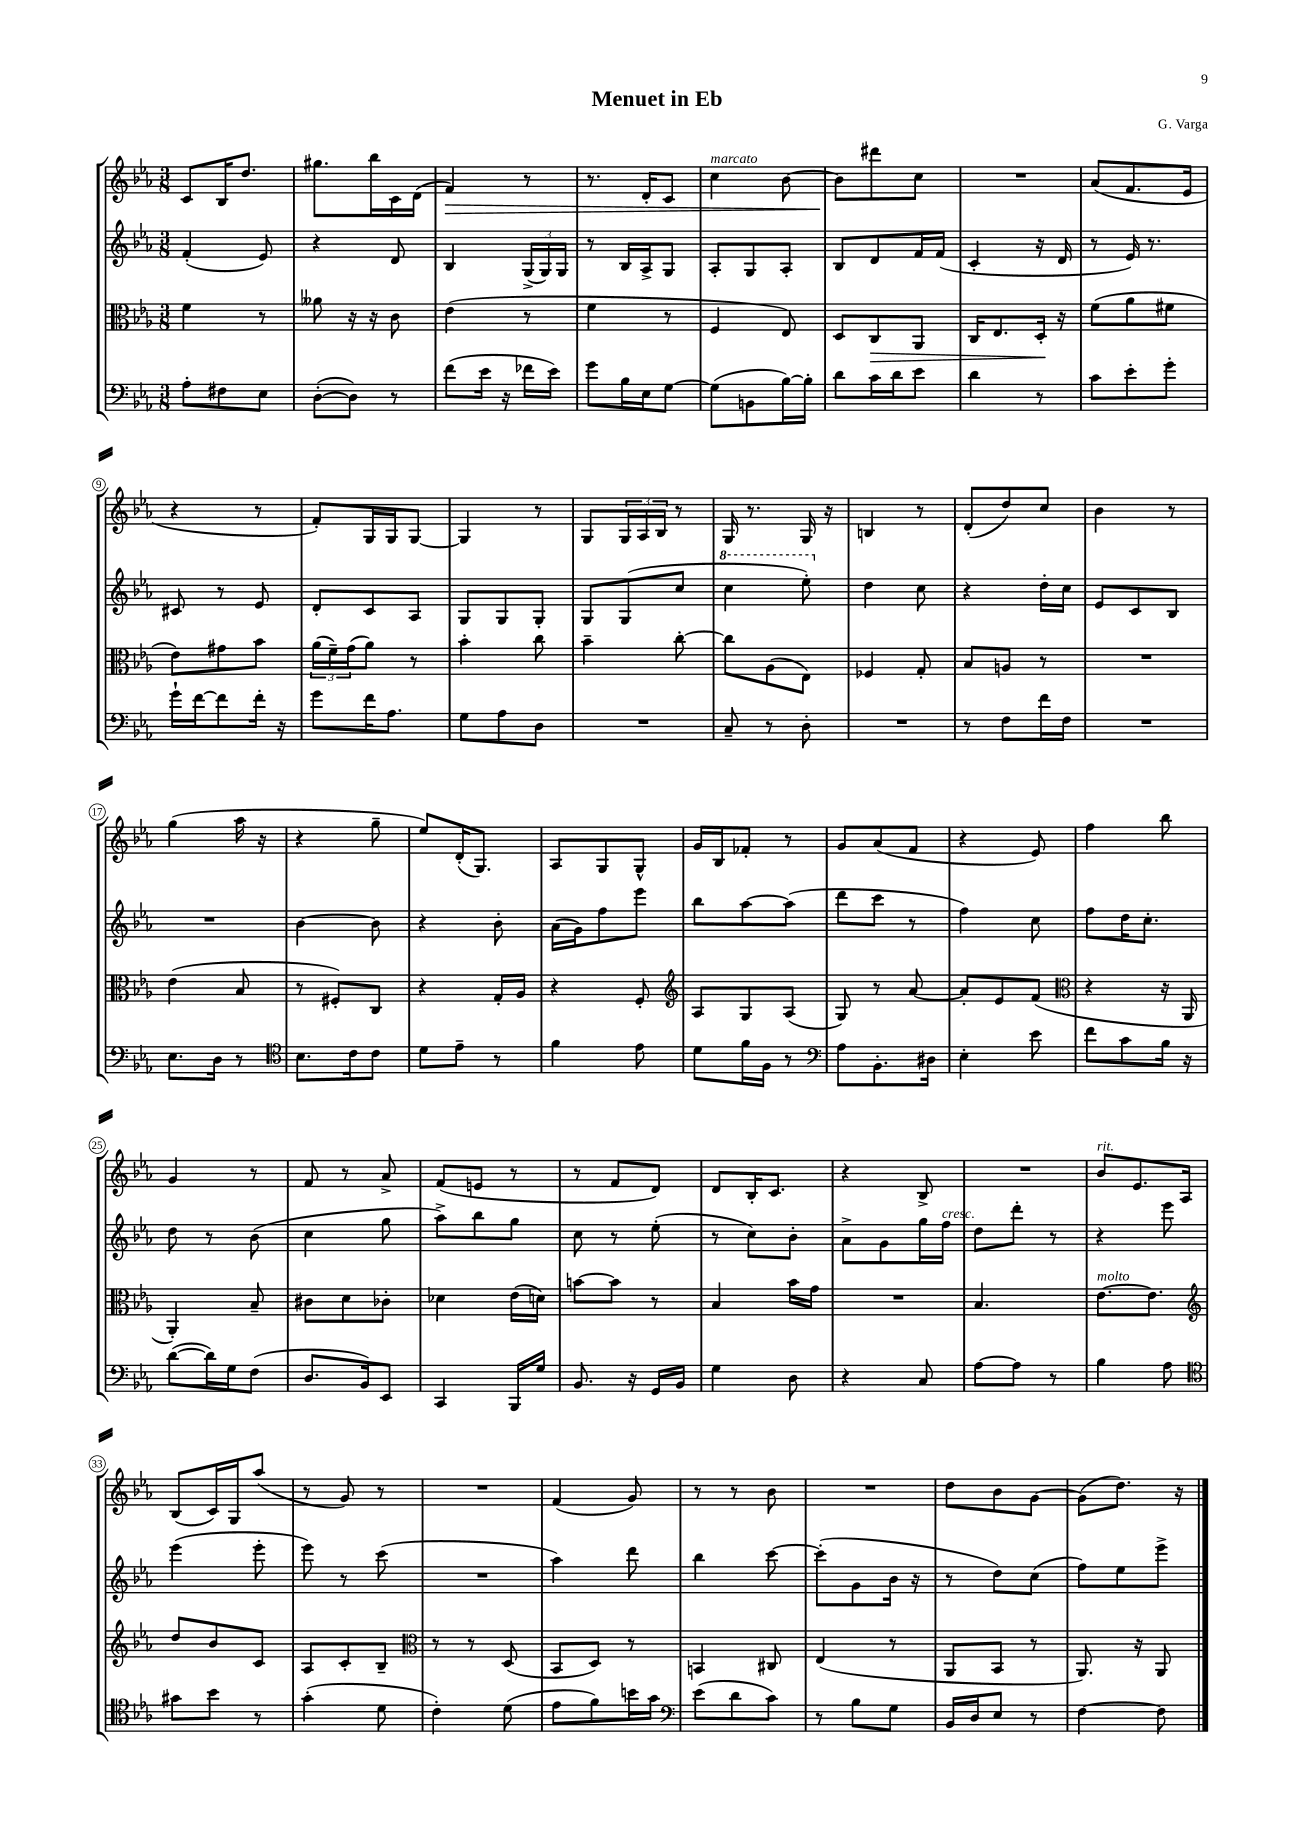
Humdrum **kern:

**kern	**kern	**kern	**kern
*staff4	*staff3	*staff2	*staff1
*clefF4	*clefC3	*clefG2	*clefG2
*k[b-e-a-]	*k[b-e-a-]	*k[b-e-a-]	*k[b-e-a-]
*M3/8	*M3/8	*M3/8	*M3/8
8A-'	4f	(4f'	8c
8F#	.	.	16B-
.	.	.	8.dd
8E-	8r	8e-)	.
=	=	=	=
([8D'	8a--	4r	8.gg#
8D])	16r	.	.
.	16r	.	16bb-
8r	8c	8d	16c
.	.	.	(16d
=	=	=	=
(8f	(4e-	4B-	4f)
16e-	.	.	.
16r	.	.	.
16f-	8r	(24G^	8r
.	.	24G)	.
16e-)	.	.	.
.	.	24G	.
=	=	=	=
8g	4f	8r	8.r
16B-	.	16B-	.
16E-	.	16A-^	16d'
[8G	8r	8G	8c
=	=	=	=
(8G]	4F	8A-'	4cc
8BB	.	8G	.
[16B-)	8E-)	8A-'	[8b-
16B-']	.	.	.
=	=	=	=
8d	8D	8B-	8b-]
16c	8C	8d	8ddd#
16d	.	.	.
8e-	8AA-	16f	8cc
.	.	(16f	.
=	=	=	=
4d	16C	4c'	4.r
.	8.E-	.	.
8r	16D'	16r	.
.	16r	16d	.
=	=	=	=
8c	(8f	8r	(8a-
8e-'	8a-	16e-)	8.f
.	.	8.r	.
8g'	8f#	.	.
.	.	.	16e-
=	=	=	=
16g`	8e-)	8c#	4r
[16f	.	.	.
8f]	8g#	8r	.
16f'	8b-	8e-	8r
16r	.	.	.
=	=	=	=
8g	(24a-	8d'	8f')
.	24f~)	.	.
.	(24g	.	.
16f	8a-)	8c	16G
8.A-	.	.	16G
.	8r	8A-	[8G
=	=	=	=
8G	4b-'	8G	4G]
8A-	.	8G	.
8D	8cc	8G'	8r
=	=	=	=
4.r	4b-~	8G	8G
.	.	(8G	24G
.	.	.	24A-
.	.	.	24B-
.	[8cc'	8cc	8r
=	=	=	=
8C~	8cc]	4ccc	16G
.	.	.	8.r
8r	(8A-	.	.
8D'	8E-)	8eee-')	16G
.	.	.	16r
=	=	=	=
4.r	4F-	4dd	4B
.	8G'	8cc	8r
=	=	=	=
8r	8B-	4r	(8d'
8F	8A	.	8dd)
16f	8r	16dd'	8cc
16F	.	16cc	.
=	=	=	=
4.r	4.r	8e-	4b-
.	.	8c	.
.	.	8B-	8r
=	=	=	=
8.E-	(4e-	4.r	(4gg
16D	.	.	.
8r	8B-	.	16aa-
.	.	.	16r
=	=	=	=
*clefC4	*	*	*
8.B-	8r	[4b-	4r
.	8F#')	.	.
16c	.	.	.
8c	8C	8b-]	8gg~
=	=	=	=
8d	4r	4r	8ee-)
8e-~	.	.	(16d'
.	.	.	8.G)
8r	16G'	8b-'	.
.	16A-	.	.
=	=	=	=
4f	4r	(16a-	8A-
.	.	16g)	.
.	.	8ff	8G
8e-	8F'	8eee-	8G^^
=	=	=	=
*	*clefG2	*	*
8d	8A-	8bb-	16g
.	.	.	16B-
16f	8G	[8aa-	8f-'
16F	.	.	.
8r	(8A-	(8aa-]	8r
=	=	=	=
*clefF4	*	*	*
8A-	8G)	8ddd	8g
8.BB-'	8r	8ccc	(8a-
.	[8a-	8r	8f
16D#	.	.	.
=	=	=	=
4E-'	8a-']	4ff)	4r
.	8e-	.	.
8e-	(8f	8cc	8e-)
=	=	=	=
*	*clefC3	*	*
8f	4r	8ff	4ff
8c	.	16dd	.
.	.	8.cc'	.
16B-	16r	.	8bb-
16r	16AA-	.	.
=	=	=	=
([8d	4AA-')	8dd	4g
16d])	.	8r	.
16G	.	.	.
(8F	8B-~	(8b-	8r
=	=	=	=
8.D	8c#	4cc	8f
.	8d	.	8r
16BB-)	.	.	.
8EE-	8c-'	8gg	8a-^
=	=	=	=
4CC	4d-	8aa-^)	(8f
.	.	8bb-	8e
16BBB-	(16e-	8gg	8r
16G	16d)	.	.
=	=	=	=
8.BB-	[8b	8cc	8r
.	8b]	8r	8f
16r	.	.	.
16GG	8r	(8ee-'	8d)
16BB-	.	.	.
=	=	=	=
4G	4B-	8r	8d
.	.	8cc)	16B-'
.	.	.	8.c
8D	16b-	8b-'	.
.	16g	.	.
=	=	=	=
4r	4.r	8a-^	4r
.	.	8g	.
8C	.	16gg	8B-^
.	.	16ff	.
=	=	=	=
[8A-	4.B-	8dd	4.r
8A-]	.	8ddd'	.
8r	.	8r	.
=	=	=	=
4B-	[8.e-	4r	8b-
.	.	.	8.e-
.	8.e-]	.	.
8A-	.	8eee-	.
.	.	.	16A-
=	=	=	=
*clefC4	*clefG2	*	*
8g#	8dd	(4eee-	(8B-
8b-	8b-	.	16c)
.	.	.	16G
8r	8c	8eee-'	(8aa-
=	=	=	=
(4g'	8A-	8eee-)	8r
.	8c'	8r	8g)
8d	8B-~	(8ccc	8r
=	=	=	=
*	*clefC3	*	*
4c')	8r	4.r	4.r
.	8r	.	.
(8d	(8D	.	.
=	=	=	=
8e-	8BB-	4aa-)	(4f
8f)	8D)	.	.
16b	8r	8ddd	8g)
16g	.	.	.
=	=	=	=
*clefF4	*	*	*
(8e-	4BB	4bb-	8r
8d	.	.	8r
8c)	8C#	[8ccc	8b-
=	=	=	=
8r	(4E-	(8ccc']	4.r
8B-	.	8g	.
8G	8r	16b-	.
.	.	16r	.
=	=	=	=
16BB-	8AA-	8r	8dd
16D	.	.	.
8E-	8BB-	8dd)	8b-
8r	8r	(8cc	[8g
=	=	=	=
[4F	8.AA-)	8ff)	(8g]
.	.	8ee-	8.dd)
.	16r	.	.
8F]	8AA-	8eee-^	.
.	.	.	16r
==	==	==	==
*-	*-	*-	*-
